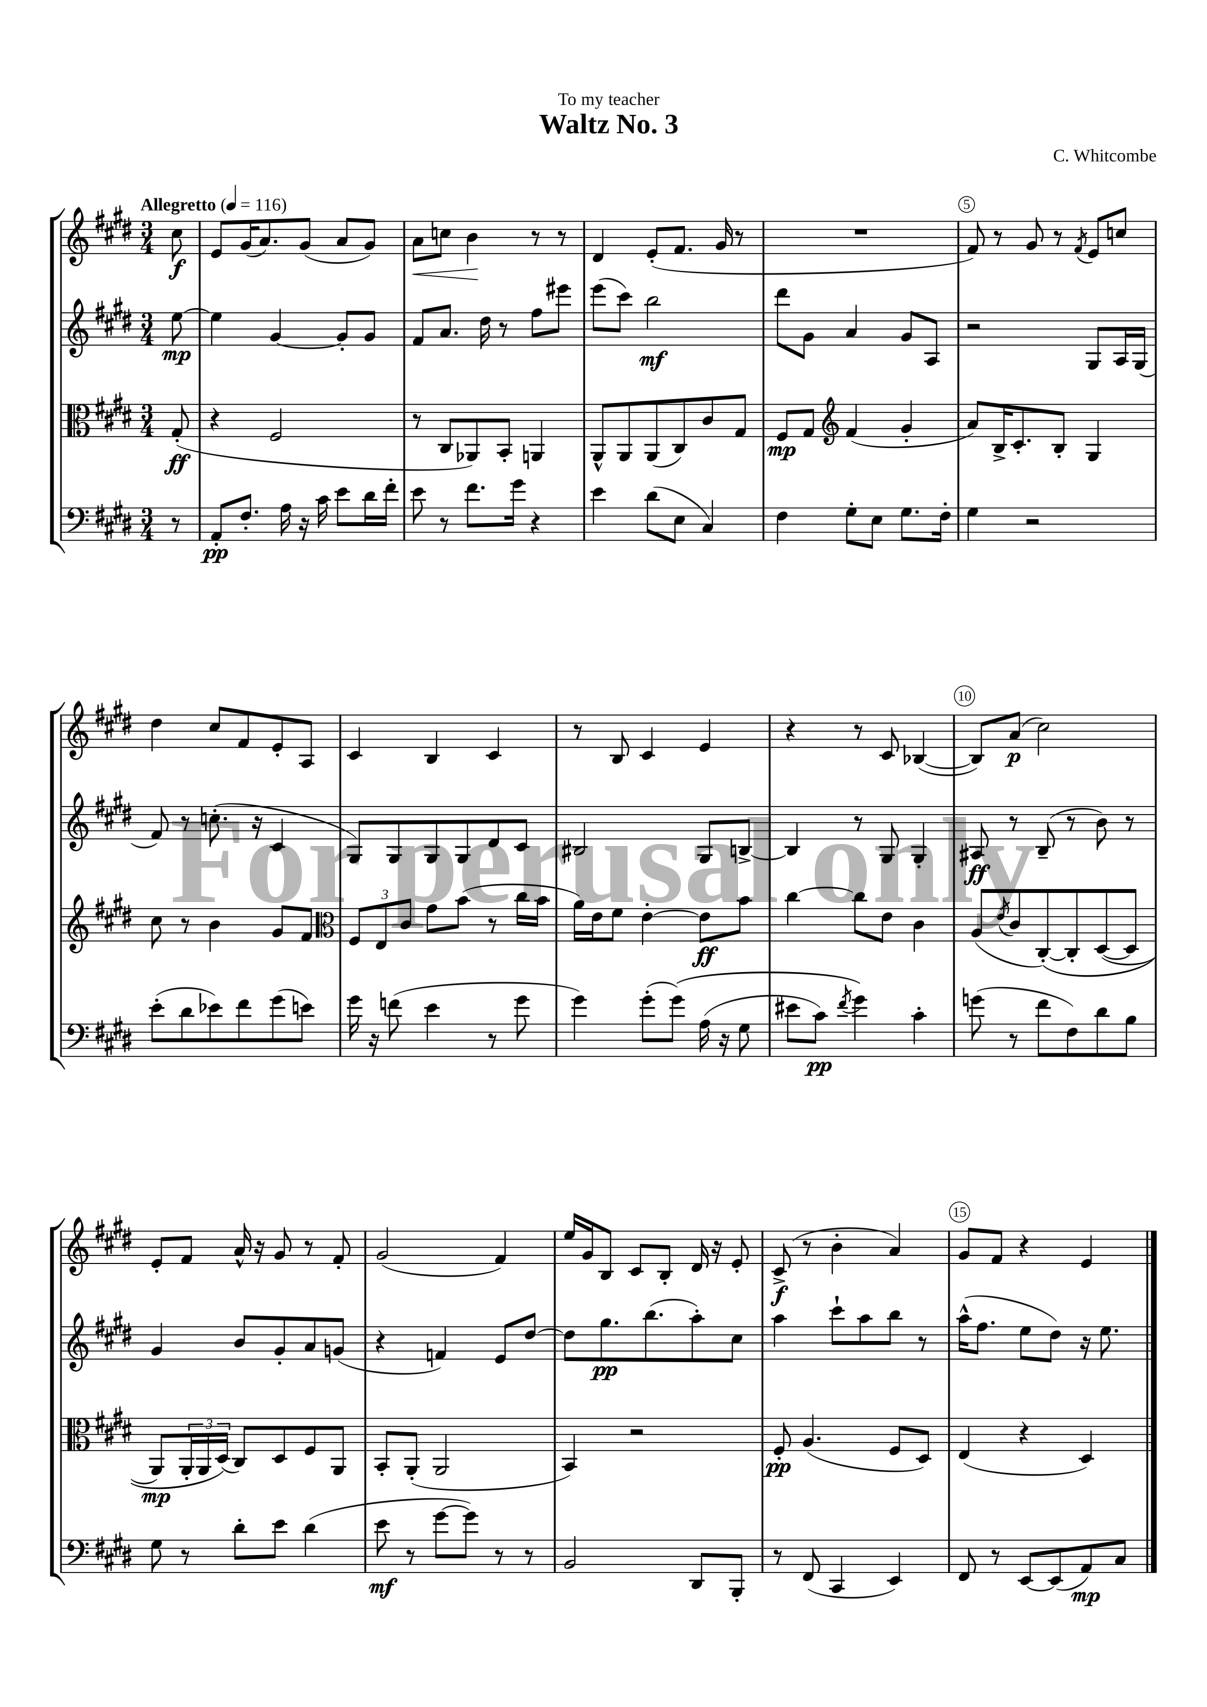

**kern	**kern	**kern	**kern
*staff4	*staff3	*staff2	*staff1
*clefF4	*clefC3	*clefG2	*clefG2
*k[f#c#g#d#]	*k[f#c#g#d#]	*k[f#c#g#d#]	*k[f#c#g#d#]
*M3/4	*M3/4	*M3/4	*M3/4
*MM116	*MM116	*MM116	*MM116
8r	(8G#'	[8ee	8cc#
=	=	=	=
8AA'	4r	4ee]	8e
8.F#'	.	.	(16g#
.	.	.	8.a)
.	2F#	[4g#	.
16A	.	.	.
16r	.	.	(8g#
16c#	.	.	.
8e	.	8g#']	8a
16d#	.	8g#	8g#)
16f#'	.	.	.
=	=	=	=
8e	8r	8f#	8a
8r	8C#	8.a	8cc
8.f#	8AA-)	.	4b
.	.	16dd#	.
.	8BB'	8r	.
16g#	.	.	.
4r	4AA	8ff#	8r
.	.	8eee#	8r
=	=	=	=
4e	8AA^^	(8eee	4d#
.	8AA	8ccc#)	.
(8d#	(8AA	2bb	(8e'
8E	8C#)	.	8.f#
4C#)	8c#	.	.
.	.	.	16g#
.	8G#	.	8r
=	=	=	=
4F#	8F#	8ddd#	2.r
.	8G#	8g#	.
*	*clefG2	*	*
8G#'	(4f#	4a	.
8E	.	.	.
8.G#	4g#'	8g#	.
.	.	8A	.
16F#'	.	.	.
=	=	=	=
4G#	8a)	2r	8f#)
.	16B^	.	8r
.	8.c#'	.	.
2r	.	.	8g#
.	8B'	.	8r
.	.	.	8qf#
.	4G#	8G#	8e
.	.	16A	8cc
.	.	(16G#	.
=	=	=	=
(8e'	8cc#	8f#)	4dd#
8d#	8r	8r	.
8e-)	4b	(8.cc'	8cc#
8f#	.	.	8f#
.	.	16r	.
(8g#	8g#	4c#	8e'
8e)	8f#	.	8A
=	=	=	=
*	*clefC3	*	*
16g#	12F#	8G#)	4c#
16r	.	.	.
.	12E	.	.
(8f	.	8G#	.
.	12c#	.	.
4e	8g#	8G#	4B
.	(8b	8G#	.
8r	8r	8d#	4c#
8g#	16cc#	8c#	.
.	16b	.	.
=	=	=	=
4g#)	16a)	2B#	8r
.	16e	.	.
.	8f#	.	8B
(8g#'	[4e'	.	4c#
&(8g#)	.	.	.
(16A	8e]	8G#	4e
16r	.	.	.
8G#	8b	[8B^	.
=	=	=	=
8e#	[4cc#	4B]	4r
8c#)	.	.	.
8qf#	.	.	.
4g#&)	8cc#]	8r	8r
.	8e	8G#	8c#
4c#'	4c#	4G#'	([4B-
=	=	=	=
(8g	(8A	8A#	8B-])
.	8qe	.	.
8r	8c#	8r	(8a
8f#	&([8C#')	(8B~	2cc#)
8F#)	8C#']	8r	.
8d#	([8D#	8b)	.
8B	8D#]	8r	.
=	=	=	=
8G#	8AA)	4g#	8e'
8r	24AA'	.	8f#
.	24AA	.	.
.	(24D#&)	.	.
8d#'	8C#)	8b	16a^^
.	.	.	16r
8e	8D#	8g#'	8g#
(4d#	8F#	8a	8r
.	8AA	(8g	8f#'
=	=	=	=
8e	8BB'	4r	(2g#
8r	(8AA'	.	.
[8g#	2AA	4f)	.
8g#])	.	.	.
8r	.	8e	4f#)
8r	.	[8dd#	.
=	=	=	=
2BB	4BB)	8dd#]	16ee
.	.	.	16g#
.	.	8.gg#	8B
.	2r	.	8c#
.	.	(8.bb	.
.	.	.	8B'
8DD#	.	8aa')	16d#
.	.	.	16r
8BBB'	.	8cc#	8e'
=	=	=	=
8r	8F#'	4aa	(8c#^
(8FF#	(4.A	.	8r
4CC#	.	8ccc#`	4b'
.	.	8aa	.
4EE)	8F#	8bb	4a)
.	8D#)	8r	.
=	=	=	=
8FF#	(4E	(16aa^^	8g#
.	.	8.ff#	.
8r	.	.	8f#
[8EE	4r	8ee	4r
(8EE]	.	8dd#)	.
8AA)	4D#)	16r	4e
.	.	8.ee	.
8C#	.	.	.
==	==	==	==
*-	*-	*-	*-
